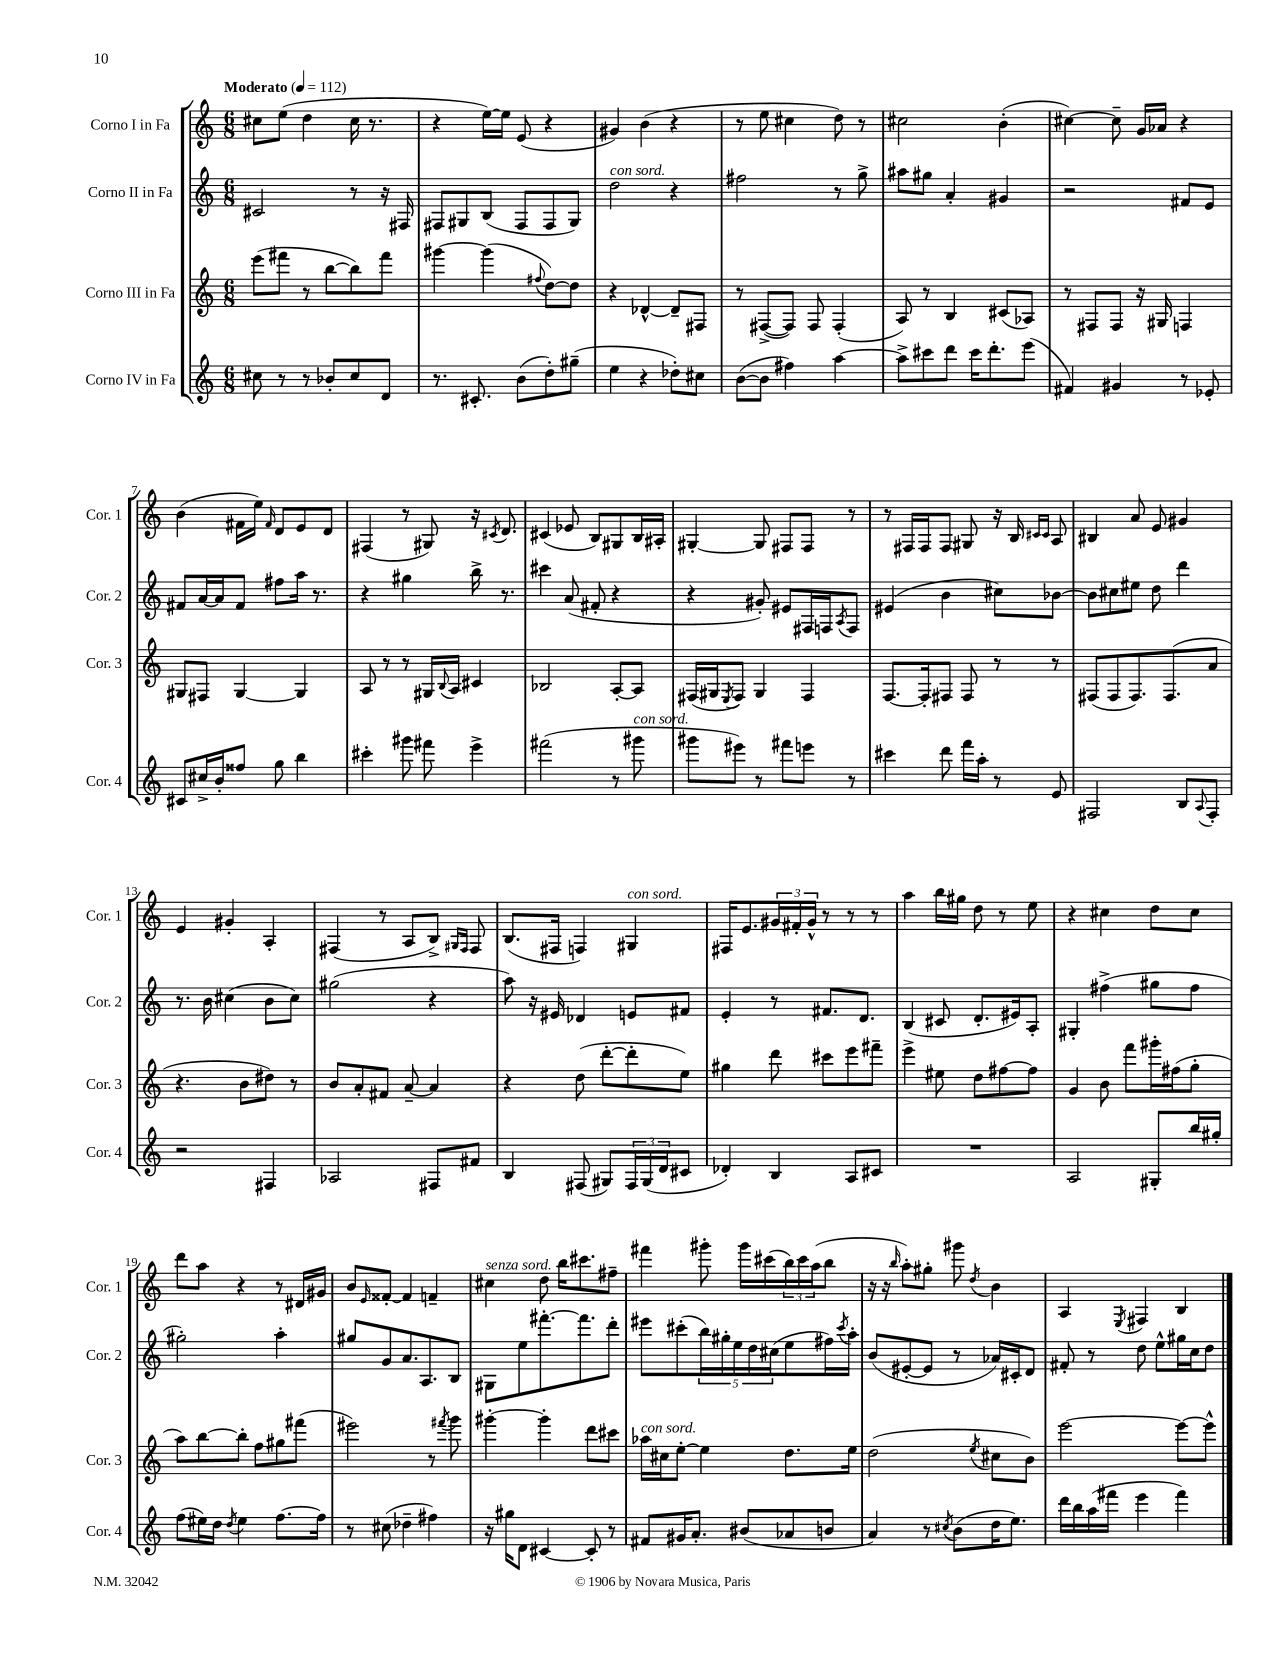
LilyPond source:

<<
\new StaffGroup <<
\new Staff = "s0" \with { instrumentName = "Corno I in Fa" shortInstrumentName = "Cor. 1" } {
    \clef treble \key c \major \numericTimeSignature \time 6/8 \tempo "Moderato" 4 = 112
    cis''8 e''8( d''4 cis''16 r8. |
    r4 e''16~) e''16 e'8( r4 |
    gis'4) b'4( r4 |
    r8 e''8 cis''4 d''8) r8 |
    cis''2 b'4-.( |
    cis''4~) cis''8-- g'16 aes'16 r4 |
    b'4( fis'16 e''16) \grace { fis'16 } d'8 e'8 d'8 |
    fis4( r8 gis8) r16 \acciaccatura { cis'8 } d'8. |
    cis'4( ees'8 b8) gis8 b16 ais16-. |
    gis4~-. gis8 fis8 fis8 r8 |
    r8 fis16 fis16 fis8 gis8 r16 b16 \grace { cis'16 cis'16 } a8 |
    bis4 a'8 e'8 gis'4 |
    e'4 gis'4-. a4-. |
    fis4( r8 a8 b8->) \grace { gis16 fis16 } fis8 |
    b8.( fis16 f4) gis4^\markup { \italic "con sord." } |
    fis16 e'8. \tuplet 3/2 { gis'16 fis'16-. gis'16-^ } r8 r8 r8 |
    a''4 b''16 gis''16 d''8 r8 e''8 |
    r4 cis''4 d''8 cis''8 |
    d'''8 a''8 r4 r8 dis'16 gis'16 |
    b'8 \grace { e'16 } fisis'8~-. fisis'4 f'4-- |
    cis''4^\markup { \italic "senza sord." } d''8 b''16 cis'''8. fis''8-- |
    fis'''4 gis'''8-. gis'''16 cis'''16( \tuplet 3/2 { b''16) cis'''16 a''16( } b''8 |
    r16 r16 \grace { b''16 } a''8-.) gis''8-. gis'''8 \acciaccatura { d''8 } b'4 |
    a4 \acciaccatura { e8 } fis4 b4 \bar "|." |
}
\new Staff = "s1" \with { instrumentName = "Corno II in Fa" shortInstrumentName = "Cor. 2" } {
    \clef treble \key c \major \numericTimeSignature \time 6/8
    cis'2 r8 r16 fis16 |
    fis8 gis8 b8( fis8 fis8 gis8) |
    d''2^\markup { \italic "con sord." } r4 |
    fis''2 r8 g''8-> |
    ais''8 gis''8 a'4-. gis'4 |
    r2 fis'8 e'8 |
    fis'8 a'16~ a'16 fis'8 fis''8 a''16 r8. |
    r4 gis''4 b''16-> r8. |
    cis'''4 a'8( fis'8-. r4 |
    r4 gis'8-.) eis'8 fis16 f16 \acciaccatura { a8 } f8 |
    eis'4( b'4 cis''8) bes'8~ |
    bes'8 cis''8 eis''8 d''8 d'''4 |
    r8. b'16 cis''4( b'8 cis''8) |
    gis''2( r4 |
    a''8) r16 eis'16 des'4 e'8 fis'8 |
    e'4-. r8 fis'8. d'8. |
    b4( cis'8 d'8.-. eis'16) a8-. |
    gis4-. fis''4->( gis''8 fis''8 |
    gis''2-.) a''4-. |
    gis''8 g'8 a'8. a8. b8 |
    gis8 e''8 fis'''8.~-. fis'''8. d'''8-. |
    eis'''8 cis'''8-.( \tuplet 5/4 { b''16) gis''16-. e''16 d''16 cis''16( } e''8 fis''16) \acciaccatura { cis'''8 } a''16-. |
    b'8( eis'8~-. eis'8 r8 aes'16) cis'16-. d'8 |
    fis'8-. r8 d''8 e''8-^ gis''16 c''16 d''8 \bar "|." |
}
\new Staff = "s2" \with { instrumentName = "Corno III in Fa" shortInstrumentName = "Cor. 3" } {
    \clef treble \key c \major \numericTimeSignature \time 6/8
    e'''8( fis'''8 r8 b''8~ b''8) fis'''8 |
    gis'''4~ gis'''4( \appoggiatura { fis''8 } d''8~) d''8 |
    r4 des'4~-^ des'8-- fis8 |
    r8 fis8~->( fis8) fis8 fis4-.( |
    a8) r8 b4 cis'8( aes8) |
    r8 fis8 fis8 r16 gis16 f4 |
    gis8 fis8 gis4~ gis4 |
    a8 r8 r8 gis16 \appoggiatura { b8 } a16 cis'4 |
    bes2 a8~-. a8 |
    fis16( gis16 \acciaccatura { e8 } fis8) gis4 fis4 |
    f8.~ f16-. fis8 fis8 r8 r8 |
    fis8( fis8 fis8.) fis8.( a'8 |
    r4. b'8 dis''8) r8 |
    b'8 a'8-. fis'8 a'8~-- a'4 |
    r4 d''8( d'''8~-. d'''8-. e''8) |
    gis''4 d'''8 cis'''8 e'''8 fis'''8-- |
    e'''4-> eis''8 d''8 fis''8~ fis''8 |
    g'4 b'8 f'''8 gis'''16-. fis''16( g''8-. |
    a''8) b''8~ b''8-. f''8 gis''8 fis'''8( |
    eis'''2) r8 \acciaccatura { fis'''8 } g'''8 |
    gis'''4~-. gis'''4-. d'''8 cis'''8 |
    aes''16^\markup { \italic "con sord." } cis''16 e''8~-. e''4 d''8. e''16 |
    d''2( \acciaccatura { e''8 } cis''8 b'8) |
    e'''2~ e'''8~ e'''8-^ \bar "|." |
}
\new Staff = "s3" \with { instrumentName = "Corno IV in Fa" shortInstrumentName = "Cor. 4" } {
    \clef treble \key c \major \numericTimeSignature \time 6/8
    cis''8 r8 r8 bes'8-. cis''8 d'8 |
    r8. cis'8.-. b'8( d''8-.) gis''8--( |
    e''4 r4 des''8-.) cis''8 |
    b'8~( b'8 fis''4) a''4~ |
    a''8-> cis'''8 d'''8 cis'''16 d'''8.-. e'''8( |
    fis'4) gis'4 r8 ees'8-. |
    cis'8 cis''16-> b'16-. fisis''8 g''8 b''4 |
    cis'''4-. gis'''8 fis'''8 e'''4-> |
    fis'''2( r8 gis'''8^\markup { \italic "con sord." } |
    gis'''8 eis'''8) r8 fis'''8 e'''8 r8 |
    cis'''4 d'''8 f'''16 a''16-. r8 e'8 |
    fis2 b8 \appoggiatura { a8 } fis8-. |
    r2 fis4 |
    aes2 fis8 fis'8 |
    b4 fis8( gis8) \tuplet 3/2 { fis16 gis16( d'16 } cis'8 |
    des'4-.) b4 a8 cis'8 |
    R2. |
    a2 gis8-. b''16 gis''16-. |
    f''8( eis''16) d''16 \acciaccatura { d''8 } eis''4 f''8.~ f''16 |
    r8 cis''8( des''4-- fis''4) |
    r16 gis''16 d'8 cis'4~ cis'8-. r8 |
    fis'8 gis'16 a'8.-. bis'8( aes'8 b'8 |
    a'4) r8 \acciaccatura { cis''8 } b'8( d''16 e''8.) |
    d'''16 b''16 a''16( fis'''16 e'''4 fis'''4) \bar "|." |
}
>>
>>
